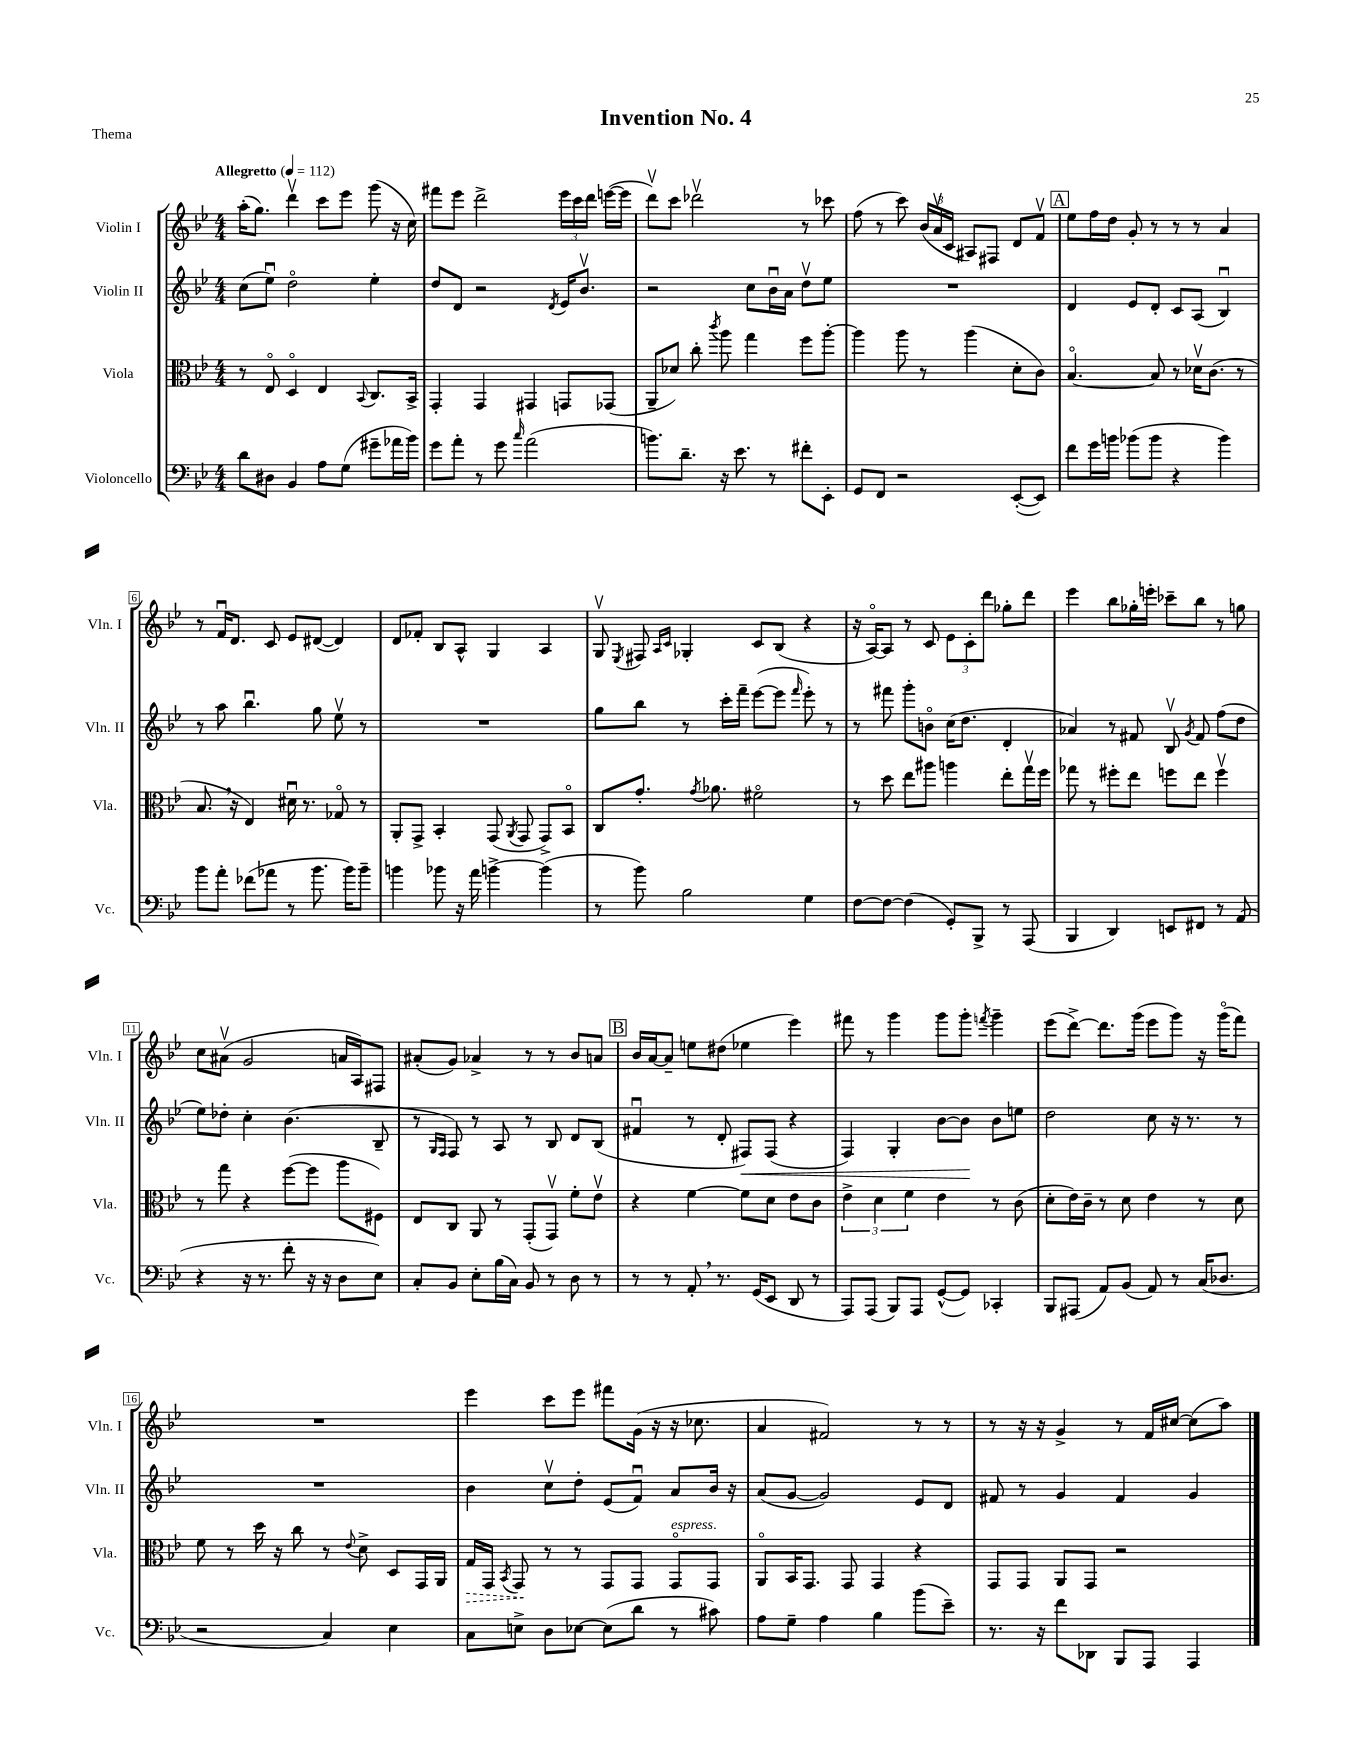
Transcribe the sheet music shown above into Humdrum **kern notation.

**kern	**kern	**kern	**kern
*staff4	*staff3	*staff2	*staff1
*clefF4	*clefC3	*clefG2	*clefG2
*k[b-e-]	*k[b-e-]	*k[b-e-]	*k[b-e-]
*M4/4	*M4/4	*M4/4	*M4/4
*MM112	*MM112	*MM112	*MM112
8d	8r	(8cc	(16aa'
.	.	.	8.gg)
8D#	8E-o	8ee-u)	.
4BB-	4Do	2ddo	4dddv
8A	4E-	.	8ccc
(8G	.	.	8eee-
.	8qqBB-	.	.
8g#~	8.C	4ee-'	(8ggg
16a-	.	.	16r
16b-)	16BB-^	.	16cc)
=	=	=	=
8g	4GG'	8dd	8fff#
8a'	.	8d	8eee-
8r	4GG	2r	2ddd^
8g	.	.	.
16qqcc	.	.	.
(2a	4GG#	.	.
.	.	8qd	.
.	8GG	16e-	24eee-
.	.	.	24ccc
.	.	8.b-v	.
.	.	.	24ddd
.	(8GG-	.	([16eee
.	.	.	16eee]
=	=	=	=
8.b)	8AA~	2r	8dddv)
.	8d-)	.	8ccc
8.d~	.	.	.
.	8cc'	.	2ddd-v
.	8qccc	.	.
16r	8aa	.	.
8.e-	.	.	.
.	4gg	8cc	.
8r	.	16b-u	.
.	.	16a	.
8f#'	8ff	8ddv	8r
8EE-'	[8aa'	8ee-	8ccc-
=	=	=	=
8GG	4aa]	1r	(8ff
8FF	.	.	8r
2r	8aa	.	8ccc)
.	8r	.	(24b-
.	.	.	24av
.	.	.	24c
.	(4aa	.	8A#)
.	.	.	8F#
([8EE-'	8d'	.	8d
8EE-])	8c)	.	8fv
=	=	=	=
8f	[4.B-o	4d	8ee-
16g	.	.	16ff
16b	.	.	16dd
(8b-	.	8e-	8g'
8b-	8B-]	8d'	8r
4r	8r	8c	8r
.	16d-v	(8A	8r
.	(8.c	.	.
4b-)	.	4B-u)	4a
.	8r	.	.
=	=	=	=
8b-	8.B-	8r	8r
8a'	.	8aa	16fu
.	16r	.	8.d
(8f-	4E-)	4.bb-u	.
8a-	.	.	8c
8r	16d#u	.	8e-
.	8.r	.	.
8.b-	.	8gg	([8d#
.	8G-o	8ee-v	4d#])
16b-)	.	.	.
8b-~	8r	8r	.
=	=	=	=
4b	8AA'	1r	8d
.	8GG^	.	8f-'
8b-	4BB-'	.	8B-
16r	.	.	8A^^
16a	.	.	.
[4b^	(8GG	.	4G
.	8qAA	.	.
.	8GG	.	.
(4b]	8GG^)	.	4A
.	8BB-o	.	.
=	=	=	=
8r	8C	8gg	8Gv
.	.	.	8qE-
8b-)	8.g'	8bb-	8F#
.	.	.	16qqA
.	.	.	16qqc
2B-	.	8r	4G-'
.	8qg	.	.
.	8.a-	.	.
.	.	16ccc'	.
.	.	16fff~	.
.	2f#o	([8eee-	8c
.	.	8eee-]	(8B-
.	.	16qqfff	.
4G	.	8eee-')	4r
.	.	8r	.
=	=	=	=
[8F	8r	8r	16r
.	.	.	[16Ao)
8F_	8dd	8fff#	8A]
(4F]	8ee-	8ggg'	8r
.	8aa#	8bo	8c
8GG')	4aa	(16cc	12e-
.	.	8.dd	.
.	.	.	12c'
8BBB-^	.	.	.
.	.	.	12ddd
8r	8ee-'	4d'	8gg-'
(8AAA	16ggv	.	8ddd
.	16ff	.	.
=	=	=	=
4BBB-	8gg-	4a-)	4eee-
.	8r	.	.
4DD)	8ff#'	8r	8bb-
.	8ee-	8f#	16gg-'
.	.	.	16eee'
8EE	8ff	8B-v	8ccc-~
.	.	8qg	.
8FF#	8ee-	8f#	8bb-
8r	4ffv	(8ff	8r
(8AA	.	8dd	8gg
=	=	=	=
4r	8r	8ee-)	8cc
.	8gg	8dd-'	(8a#v
16r	4r	4cc'	2g
8.r	.	.	.
8f'	([8ff	(4.b-	.
16r	8ff]	.	.
16r	.	.	.
8D	8aa	.	16a
.	.	.	16A)
8E-)	8F#)	8B-~	8F#
=	=	=	=
8C'	8E-	8r	(8a#'
.	.	16qqG	.
.	.	16qqF	.
8BB-	8C	8F)	8g)
8E-'	8AA	8r	4a-^
(16B-	8r	8A	.
16C)	.	.	.
8BB-	(8GG'	8r	8r
8r	8GGv)	8B-	8r
8D	8f'	8d	8b-
8r	8e-v	(8B-	8a
=	=	=	=
8r	4r	4f#u	16b-
.	.	.	[16a
8r	.	.	8a~]
8AA'	[4f	8r	8ee
8.r	.	8d'	(8dd#
.	8f]	8F#)	4ee-
(16GG	.	.	.
8EE-	8d	(8F#	.
8DD	8e-	4r	4eee-)
8r	8c	.	.
=	=	=	=
8AAA)	6e-^	4F)	8fff#
(8AAA	.	.	8r
.	6d	.	.
8BBB-)	.	4G'	4ggg
.	6f	.	.
8AAA	.	.	.
([8GG^^	4e-	[8b-	8ggg
8GG])	.	8b-]	8ggg'
.	.	.	8qfff
4CC-'	8r	8b-	4ggg~
.	(8c	8ee	.
=	=	=	=
8BBB-	8d'	2dd	(8eee-
(8AAA#	16e-)	.	[8ddd^)
.	16c~	.	.
8AA)	8r	.	8.ddd]
(8BB-	8d	.	.
.	.	.	(16ggg
8AA)	4e-	8cc	8eee-
8r	.	16r	8ggg)
.	.	8.r	.
(16C	8r	.	16r
8.D-	.	.	(16gggo
.	8d	8r	8fff)
=	=	=	=
2r	8f	1r	1r
.	8r	.	.
.	16dd	.	.
.	16r	.	.
.	8cc	.	.
4C)	8r	.	.
.	8qqe-	.	.
.	8d^	.	.
4E-	8D	.	.
.	16GG	.	.
.	16AA	.	.
=	=	=	=
8C	16G	4b-	4eee-
.	16GG	.	.
.	8qBB-	.	.
8E^	8GG	.	.
8D	8r	8ccv	8ccc
[8E-	8r	8dd'	8eee-
(8E-]	8GG	(8e-	8fff#
8d	8GG	8fu)	(16g
.	.	.	16r
8r	8GGo	8a	16r
.	.	.	8.cc-
8c#)	8GG	16b-	.
.	.	16r	.
=	=	=	=
8A	8AAo	(8a	4a
8G~	16BB-	[8g	.
.	8.GG	.	.
4A	.	2g])	2f#)
.	8GG	.	.
4B-	4GG	.	.
(8b-	4r	8e-	8r
8e-~)	.	8d	8r
=	=	=	=
8.r	8GG	8f#	8r
.	8GG	8r	16r
16r	.	.	16r
8f	8AA	4g	4g^
8DD-	8GG	.	.
8BBB-	2r	4f#	8r
8AAA	.	.	16f
.	.	.	[16cc#
4AAA	.	4g	(8cc#]
.	.	.	8aa)
==	==	==	==
*-	*-	*-	*-
